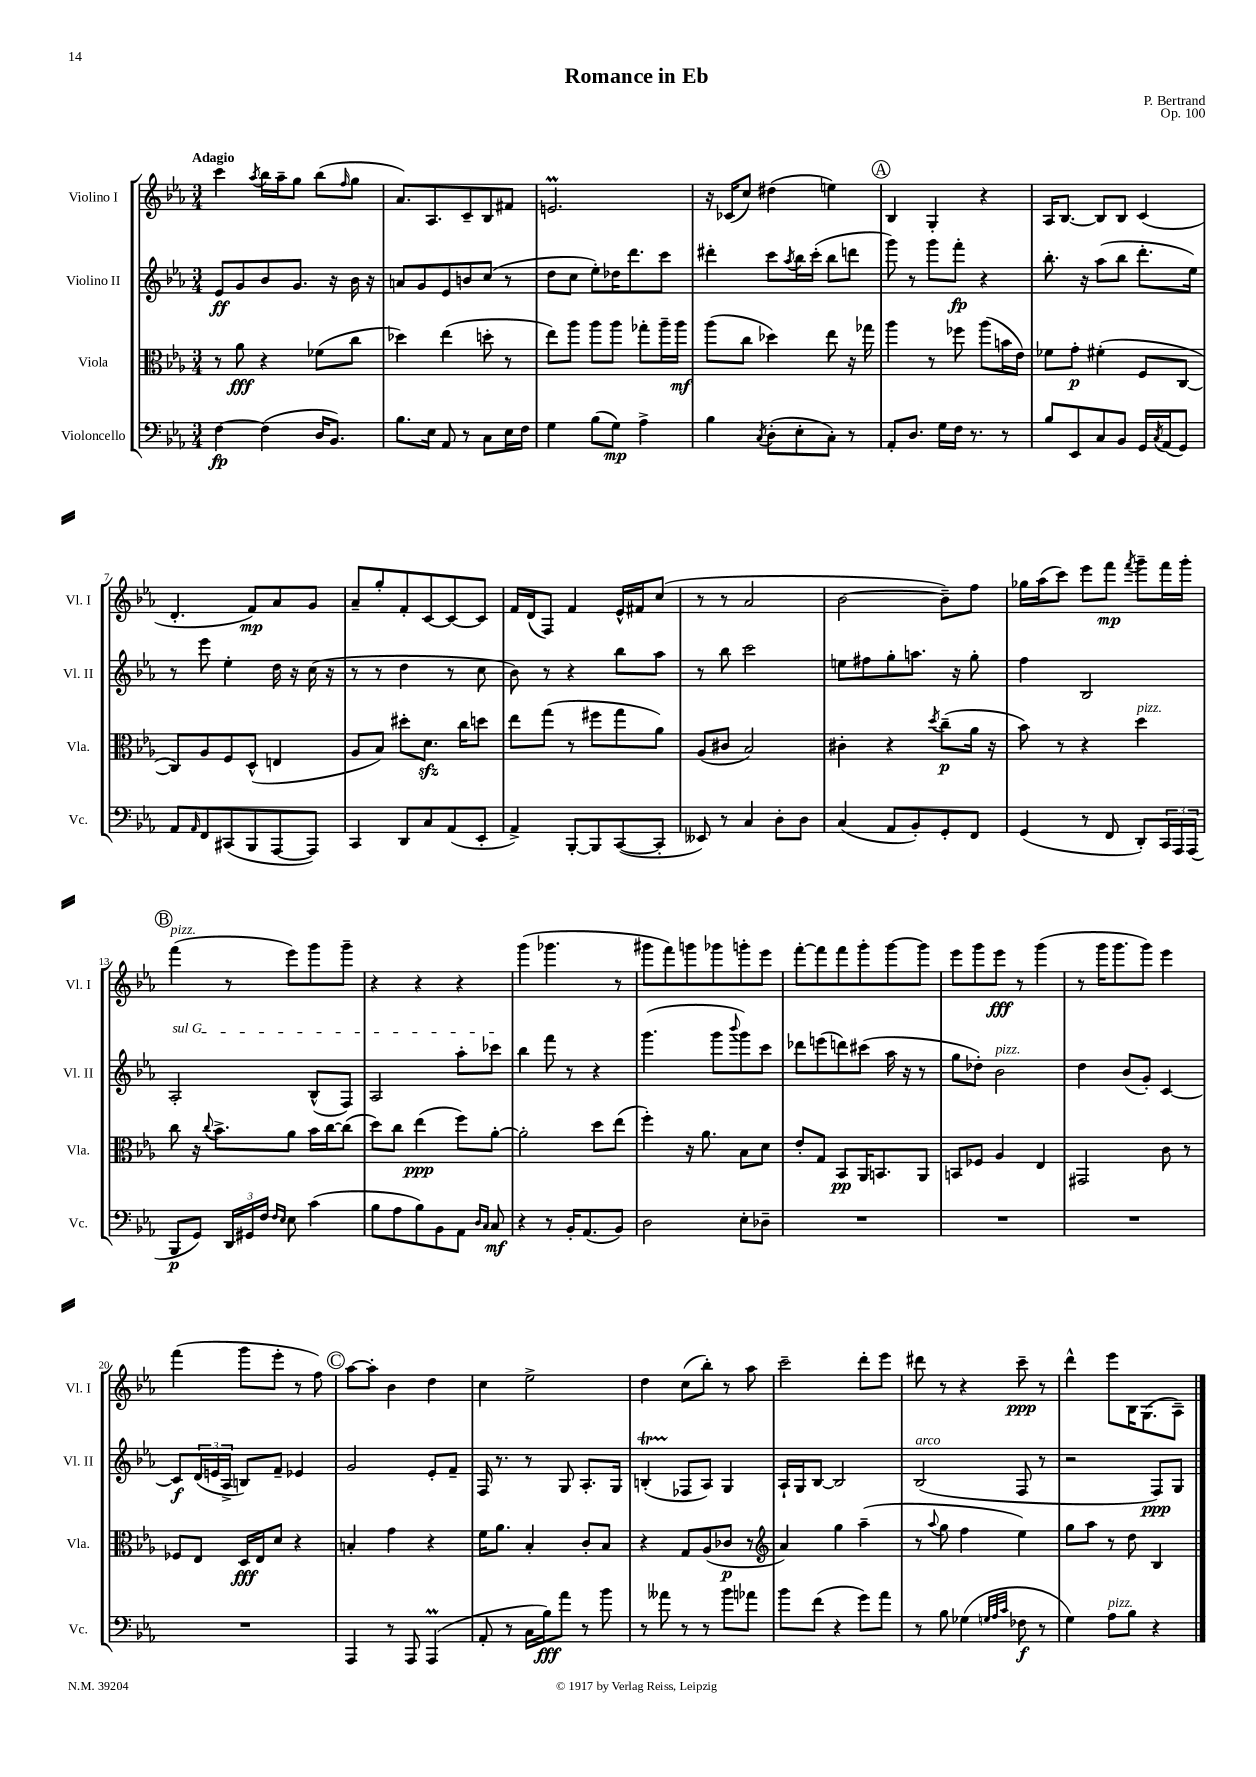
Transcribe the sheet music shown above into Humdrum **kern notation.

**kern	**kern	**kern	**kern
*staff4	*staff3	*staff2	*staff1
*clefF4	*clefC3	*clefG2	*clefG2
*k[b-e-a-]	*k[b-e-a-]	*k[b-e-a-]	*k[b-e-a-]
*M3/4	*M3/4	*M3/4	*M3/4
[4F	8r	8e-	4ccc
.	8a-	8g	.
.	.	.	8qaa-
(4F]	4r	8b-	16bb-
.	.	.	16aa-~
.	.	8.g	8gg
16D	(8f-	.	(8bb-
8.BB-)	.	16r	.
.	.	.	16qqff
.	8cc	16b-	8gg
.	.	16r	.
=	=	=	=
8.B-	4dd-)	8a	8.a-)
.	.	8g	.
16E-	.	.	8.A-
8AA-	(4ee-	8e-	.
8r	.	8b	8c~
8C	8dd'	(8cc	8B-
16E-	8r	8r	8f#
16F	.	.	.
=	=	=	=
4G	8ee-)	8dd	2.e
.	8aa-	8cc	.
(8B-	8aa-	8ee-')	.
8G)	8aa-	16dd-	.
.	.	8.ddd	.
4A-^	8gg-'	.	.
.	16aa-~	8ccc	.
.	16aa-	.	.
=	=	=	=
4B-	(8aa-	4ddd#'	16r
.	.	.	(16c-
.	8cc	.	8cc)
8qC	.	.	.
(8D'	4dd-)	8ccc	(4dd#
.	.	8qaa-	.
8E-'	.	16bb-	.
.	.	(16ccc'	.
8C')	8ee-	8bb-	4ee)
8r	16r	8ddd	.
.	16gg-	.	.
=	=	=	=
8AA-'	4aa-	8ggg)	4B-
8.D	.	8r	.
.	8r	8ggg	4G'
16G	.	.	.
16F	8ff-	8fff'	.
8.r	.	.	.
.	(8aa-	4r	4r
8r	16b	.	.
.	16e-)	.	.
=	=	=	=
8B-	8f-	8.bb-'	16A-
.	.	.	[8.B-
8EE-	8g'	.	.
.	.	16r	.
8C	(4f#'	(8aa-	8B-]
8BB-	.	8bb-	8B-
16GG	8F	8.ddd'	(4c
8qC	.	.	.
(16AA-	.	.	.
8GG)	[8C	.	.
.	.	16ee-)	.
=	=	=	=
8AA-	8C])	8r	4.d'
16qqAA-	.	.	.
8FF	8A-	8eee-	.
(8CC#	8F	4ee-'	.
8BBB-	(8D^^	.	8f)
[8AAA-	4E	16dd	8a-
.	.	16r	.
8AAA-])	.	(16cc	8g
.	.	16r	.
=	=	=	=
4CC	8A-	8r	8a-~
.	8B-)	8r	8gg'
8DD	8dd#'	4dd	8f'
8C	8.d	.	[8c
(8AA-	.	8r	8c_
.	16cc	.	.
8EE-'	8dd	8cc	8c]
=	=	=	=
4AA-^)	8ee-	8b-)	16f
.	.	.	(16d
.	(8gg	8r	8F)
[8BBB-'	8r	4r	4f
8BBB-]	8ff#	.	.
([8CC	8gg	8bb-	16e-^^
.	.	.	16f#
8CC']	8a-)	8aa-	(8cc
=	=	=	=
8EE--)	(8A-	8r	8r
8r	8c#	8bb-	8r
4C	2B-)	2ccc	2a-
8D'	.	.	.
8D	.	.	.
=	=	=	=
(4C	4c#'	8ee	[2b-
.	.	8ff#	.
8AA-	4r	8gg'	.
8BB-')	.	8.aa	.
.	8qdd	.	.
8GG'	(8cc~	.	8b-~])
.	.	16r	.
8FF	16a-	8gg'	8ff
.	16r	.	.
=	=	=	=
(4GG	8b-)	4ff	16gg-
.	.	.	(16aa-
.	8r	.	8ccc)
8r	4r	2B-	8eee-
8FF	.	.	8fff
.	.	.	8qfff
8DD')	4dd	.	8ggg~
24CC	.	.	16fff
24AAA-	.	.	.
.	.	.	16ggg'
(24AAA-	.	.	.
=	=	=	=
8BBB-	8cc	2A-'	(4fff
8GG)	16r	.	.
.	8qqcc	.	.
.	8.b-^	.	.
24DD	.	.	8r
24GG#	.	.	.
24F	.	.	.
16qqF	.	.	.
16qqE-	.	.	.
8E-	8a-	.	8eee-)
(4c	16b-	(8B-^^	8ggg
.	[16cc	.	.
.	(8cc]	8F)	8ggg~
=	=	=	=
8B-	8dd)	2A-	4r
8A-	8cc	.	.
8B-)	(4ee-	.	4r
8BB-	.	.	.
8AA-	8ff)	8aa-'	4r
16qqD	.	.	.
16qqC	.	.	.
8C	[8a-'	8ccc-	.
=	=	=	=
4r	2a-']	4bb-	(4ggg
8r	.	8fff	4.ggg-
16BB-'	.	8r	.
(8.AA-	.	.	.
.	8dd	4r	.
8BB-)	(8ee-	.	8r
=	=	=	=
2D	4ff')	(4.ggg	8ggg#
.	.	.	8fff)
.	16r	.	8ggg
.	8.a-	.	.
.	.	8ggg	8ggg-
.	.	8qqbbb-	.
8E-'	8B-	8ggg)	8ggg'
8D-~	8d	8ccc	8eee-
=	=	=	=
2.r	8e-'	8ddd-	[8fff'
.	8G	(8eee	8fff]
.	8BB-	8ddd)	8fff
.	16AA-	(8ccc#	8ggg'
.	8.BB	.	.
.	.	16aa-	[8ggg
.	.	16r	.
.	8AA-	8r	8ggg]
=	=	=	=
2.r	8BB	8gg	8eee-
.	8F-	8dd-')	8ggg
.	4A-	2b-	8eee-
.	.	.	8r
.	4E-	.	(4ggg
=	=	=	=
2.r	2GG#	4dd	8r
.	.	.	16ggg
.	.	.	8.ggg
.	.	(8b-	.
.	.	8g')	8ggg)
.	8c	[4c	4eee-
.	8r	.	.
=	=	=	=
2.r	8F-	8c]	(4fff
.	8E-	(24d	.
.	.	24e	.
.	.	24A-^	.
.	16D	8B)	8ggg
.	16E-	.	.
.	8d	8f~	8eee-'
.	4r	4e-	8r
.	.	.	8ff)
=	=	=	=
4AAA-	4B'	2g	[8aa-
.	.	.	8aa-']
8r	4g	.	4b-
8AAA-	.	.	.
(4AAA-	4r	8e-'	4dd
.	.	8f~	.
=	=	=	=
8AA-'	16f	16F	4cc
.	8.a-	8.r	.
8r	.	.	.
16C	4B-'	8r	2ee-^
16B-)	.	.	.
8a-	.	8G	.
8r	8c'	8.A-'	.
8b-	8B-	.	.
.	.	16G	.
=	=	=	=
8r	4r	(4B'	4dd
8a--	.	.	.
8r	8G	8F-	(8cc
8r	(8A-	8A-)	8bb-')
8b-	8c-	4G	8r
8a-	8r	.	8aa-
=	=	=	=
*	*clefG2	*	*
8b-	4a-)	16A-`	2ccc~
.	.	16G	.
(8f	.	[8B-	.
4r	4gg	2B-]	.
8g)	(4aa-~	.	8ddd'
8a-	.	.	8eee-
=	=	=	=
8r	8r	(2B-	8ddd#
.	8qqaa-	.	.
8B-	8gg	.	8r
(4G-	4ff	.	4r
32qqG	.	.	.
32qqA-	.	.	.
32qqc	.	.	.
8F-	4ee-)	8F	8ccc~
8r	.	8r	8r
=	=	=	=
4G)	8gg	2r	4ddd^^
.	8aa-	.	.
8A-	8r	.	8eee-
8B-	8dd	.	16B-
.	.	.	(8.G
4r	4B-	8F)	.
.	.	8G	8A-~)
==	==	==	==
*-	*-	*-	*-
